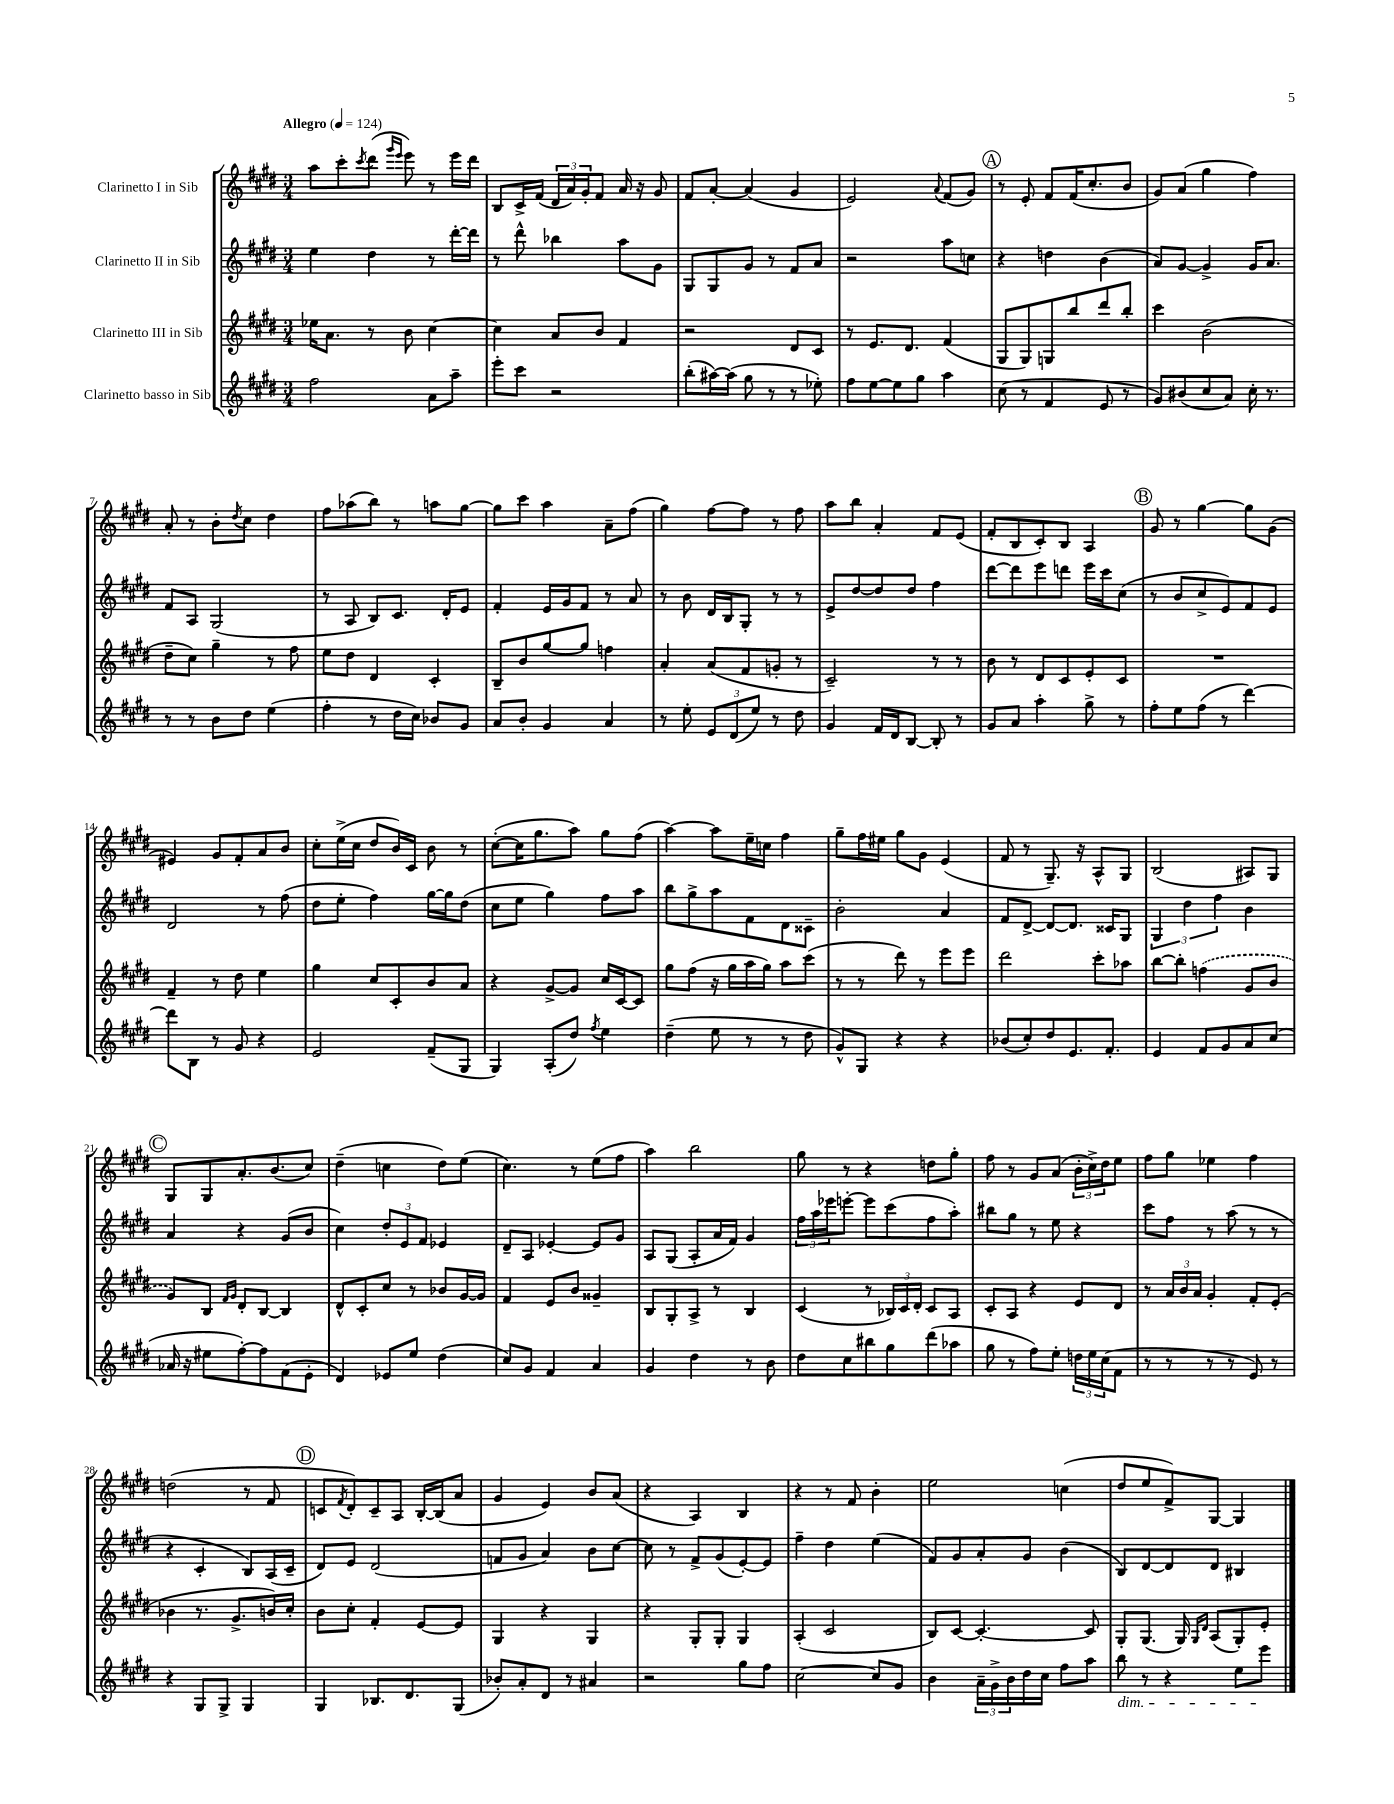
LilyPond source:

<<
\new StaffGroup <<
\new Staff = "s0" \with { instrumentName = "Clarinetto I in Sib" } {
    \clef treble \key e \major \numericTimeSignature \time 3/4 \tempo "Allegro" 4 = 124
    a''8 cis'''8-. \acciaccatura { cis'''8 } dis'''8( \grace { gis'''16 e'''16 } e'''8) r8 e'''16 dis'''16 |
    b8 cis'16-> fis'16( \tuplet 3/2 { dis'16 a'16) gis'16-. } fis'8 a'16 r16 gis'8 |
    fis'8 a'8~-. a'4( gis'4 |
    e'2) \appoggiatura { a'8 } fis'8( gis'8) |
    \mark \markup { \circle "A" } r8 e'8-. fis'8 fis'16( cis''8.-. b'8 |
    gis'8) a'8( gis''4 fis''4) |
    a'8-. r8 b'8-. \acciaccatura { dis''8 } cis''8 dis''4 |
    fis''8 aes''8( b''8) r8 a''8 gis''8~ |
    gis''8 cis'''8 a''4 a'8-- fis''8( |
    gis''4) fis''8~ fis''8 r8 fis''8 |
    a''8 b''8 a'4-. fis'8 e'8( |
    fis'8-. b8 cis'8-.) b8 a4 |
    \mark \markup { \circle "B" } gis'8 r8 gis''4~ gis''8 gis'8( |
    eis'4) gis'8 fis'8-. a'8 b'8 |
    cis''8-. e''16->( cis''16 dis''8 b'16) cis'16 b'8 r8 |
    cis''8~-.( cis''16 gis''8. a''8) gis''8 fis''8( |
    a''4~) a''8 e''16-- c''16 fis''4 |
    gis''8-- fis''16 eis''16 gis''8 gis'8 e'4( |
    fis'8 r8 gis8.--) r16 a8-^ gis8 |
    b2( ais8) gis8 |
    \mark \markup { \circle "C" } gis8 gis8 a'8.-. b'8.( cis''8) |
    dis''4--( c''4 dis''8) e''8( |
    cis''4.) r8 e''8( fis''8 |
    a''4) b''2 |
    gis''8 r8 r4 d''8 gis''8-. |
    fis''8 r8 gis'8 a'8( \tuplet 3/2 { b'16-. cis''16->) dis''16 } e''8 |
    fis''8 gis''8 ees''4 fis''4 |
    d''2( r8 fis'8 |
    \mark \markup { \circle "D" } c'8 \acciaccatura { fis'8 } dis'8-.) c'8-- a8 b16~-. b16( a'8 |
    gis'4 e'4) b'8 a'8( |
    r4 a4) b4 |
    r4 r8 fis'8 b'4-. |
    e''2 c''4( |
    dis''8 e''8 fis'8->) gis8~ gis4 \bar "|." |
}
\new Staff = "s1" \with { instrumentName = "Clarinetto II in Sib" } {
    \clef treble \key e \major \numericTimeSignature \time 3/4
    e''4 dis''4 r8 dis'''16~-. dis'''16 |
    r8 dis'''8-^ bes''4 a''8 gis'8 |
    gis8 gis8 gis'8 r8 fis'8 a'8 |
    r2 a''8 c''8 |
    \mark \markup { \circle "A" } r4 d''4 b'4( |
    a'8) gis'8~ gis'4-> gis'16 a'8. |
    fis'8 a8 gis2( |
    r8 a8 b8) cis'8. dis'16-. e'8 |
    fis'4-. e'16 gis'16 fis'8 r8 a'8 |
    r8 b'8 dis'16 b16 gis8-. r8 r8 |
    e'8-> dis''8~ dis''8 dis''8 fis''4 |
    dis'''8~ dis'''8 e'''8 d'''8 e'''16 cis'''16 cis''8( |
    \mark \markup { \circle "B" } r8 b'8 cis''8-> e'8) fis'8 e'8 |
    dis'2 r8 fis''8( |
    dis''8 e''8-. fis''4) gis''16~ gis''16 dis''8( |
    cis''8 e''8 gis''4) fis''8 a''8 |
    b''8 gis''8-> a''8 fis'8 dis'8 cisis'8-- |
    b'2-. a'4 |
    fis'8 dis'8~-> dis'8~ dis'8. cisis'16 gis8 |
    \tuplet 3/2 { gis4 dis''4 fis''4 } b'4 |
    \mark \markup { \circle "C" } a'4 r4 gis'8( b'8 |
    cis''4) \tuplet 3/2 { dis''8-. e'8 fis'8 } ees'4 |
    dis'8-- a8 ees'4~-. ees'8 gis'8 |
    a8 gis8( a8-. a'16 fis'16) gis'4 |
    \tuplet 3/2 { fis''16 a''16 ees'''16 } e'''8~-. e'''8 cis'''8( fis''8 a''8-.) |
    bis''8 gis''8 r8 e''8 r4 |
    cis'''8 fis''8 r8 a''8( r8 r8 |
    r4 cis'4-. b8) a16( cis'16-- |
    \mark \markup { \circle "D" } dis'8) e'8 dis'2( |
    f'8 gis'8 a'4) b'8 cis''8~ |
    cis''8 r8 fis'8-> gis'8( e'8~-.) e'8 |
    fis''4-- dis''4 e''4( |
    fis'8) gis'8 a'8-. gis'8 b'4( |
    b8) dis'8~ dis'8 dis'8 bis4 \bar "|." |
}
\new Staff = "s2" \with { instrumentName = "Clarinetto III in Sib" } {
    \clef treble \key e \major \numericTimeSignature \time 3/4
    ees''16 a'8. r8 b'8 cis''4~ |
    cis''4 a'8 b'8 fis'4 |
    r2 dis'8 cis'8 |
    r8 e'8. dis'8. fis'4( |
    \mark \markup { \circle "A" } gis8 gis8) g8 b''8 dis'''8 b''8-. |
    cis'''4 b'2( |
    dis''8-- cis''8) gis''4-- r8 fis''8 |
    e''8 dis''8 dis'4 cis'4-. |
    b8-- b'8 gis''8~ gis''8 f''4 |
    a'4-. a'8( fis'8 g'8-. r8 |
    cis'2--) r8 r8 |
    b'8 r8 dis'8 cis'8 e'8-. cis'8 |
    \mark \markup { \circle "B" } R2. |
    fis'4-- r8 dis''8 e''4 |
    gis''4 cis''8 cis'8-. b'8 a'8 |
    r4 gis'8~-> gis'8 cis''16 cis'16~ cis'8 |
    gis''8 fis''8( r16 gis''16 a''16 gis''16) a''8 cis'''8( |
    r8 r8 dis'''8) r8 e'''8 e'''8 |
    dis'''2 cis'''8-. aes''8 |
    b''8~ b''8-. \once \slurDashed f''4( gis'8 b'8 |
    \mark \markup { \circle "C" } gis'8) b8 \grace { fis'16 gis'16 } dis'8-. b8~ b4 |
    dis'8-^ cis'8-. cis''8 r8 bes'8 gis'16~ gis'16 |
    fis'4 e'8 b'8 gisis'4-- |
    b8 gis8-. a8-> r8 b4 |
    cis'4( r8 \tuplet 3/2 { bes16) cis'16 dis'16-. } cis'8 a8 |
    cis'8-. a8 r4 e'8 dis'8 |
    r8 \tuplet 3/2 { a'16 b'16 a'16 } gis'4-. fis'8-. e'8-.( |
    bes'4 r8. gis'8.-> b'16) cis''16-. |
    \mark \markup { \circle "D" } b'8 cis''8-. fis'4-. e'8~ e'8 |
    gis4 r4 gis4 |
    r4 gis8-. gis8-. gis4 |
    a4-.( cis'2 |
    b8) cis'8~ cis'4.~-. cis'8 |
    gis8-. gis8.( gis16) \grace { gis16 dis'16 } a8( gis8-.) e'8-. \bar "|." |
}
\new Staff = "s3" \with { instrumentName = "Clarinetto basso in Sib" } {
    \clef treble \key e \major \numericTimeSignature \time 3/4
    fis''2 a'8 a''8-- |
    e'''8-. cis'''8 r2 |
    b''8-.( ais''16~) ais''16( gis''8 r8 r8 ees''8-.) |
    fis''8 e''8~ e''8 gis''8 a''4 |
    \mark \markup { \circle "A" } cis''8( r8 fis'4 e'8 r8 |
    gis'8) bis'8( cis''8 a'8) cis''16-. r8. |
    r8 r8 b'8 dis''8 e''4( |
    fis''4-. r8 dis''16 cis''16) bes'8 gis'8 |
    a'8 b'8-. gis'4 a'4 |
    r8 e''8-. \tuplet 3/2 { e'8 dis'8( e''8) } r8 dis''8 |
    gis'4 fis'16 dis'16 b8~ b8-. r8 |
    gis'8 a'8 a''4-. gis''8-> r8 |
    \mark \markup { \circle "B" } fis''8-. e''8 fis''8( r8 dis'''4~) |
    dis'''8 b8 r8 gis'8 r4 |
    e'2 fis'8--( gis8 |
    gis4) a8-.( dis''8) \acciaccatura { fis''8 } e''4 |
    dis''4--( e''8 r8 r8 dis''8 |
    gis'8-^) gis8 r4 r4 |
    bes'8( cis''8-.) dis''8 e'8. fis'8.-. |
    e'4 fis'8 gis'8 a'8 cis''8( |
    \mark \markup { \circle "C" } aes'16 r16 eis''8 fis''8~-.) fis''8 fis'8( e'8-. |
    dis'4) ees'8 e''8 dis''4( |
    cis''8) gis'8 fis'4 a'4 |
    gis'4 dis''4 r8 b'8 |
    dis''8 cis''8 bis''8 gis''8 dis'''8( aes''8 |
    gis''8 r8 fis''8) e''8-. \tuplet 3/2 { d''16 e''16 cis''16( } fis'8 |
    r8 r8 r8 r8 e'8) r8 |
    r4 gis8 gis8-> gis4 |
    \mark \markup { \circle "D" } gis4 bes8. dis'8. gis8( |
    bes'8-.) a'8-. dis'8 r8 ais'4 |
    r2 gis''8 fis''8 |
    cis''2~ cis''8 gis'8 |
    b'4 \tuplet 3/2 { a'16-- gis'16-> b'16 } dis''16 cis''16 fis''8 a''8 |
    b''8\dim r8 r4 e''8 e'''8\! \bar "|." |
}
>>
>>
